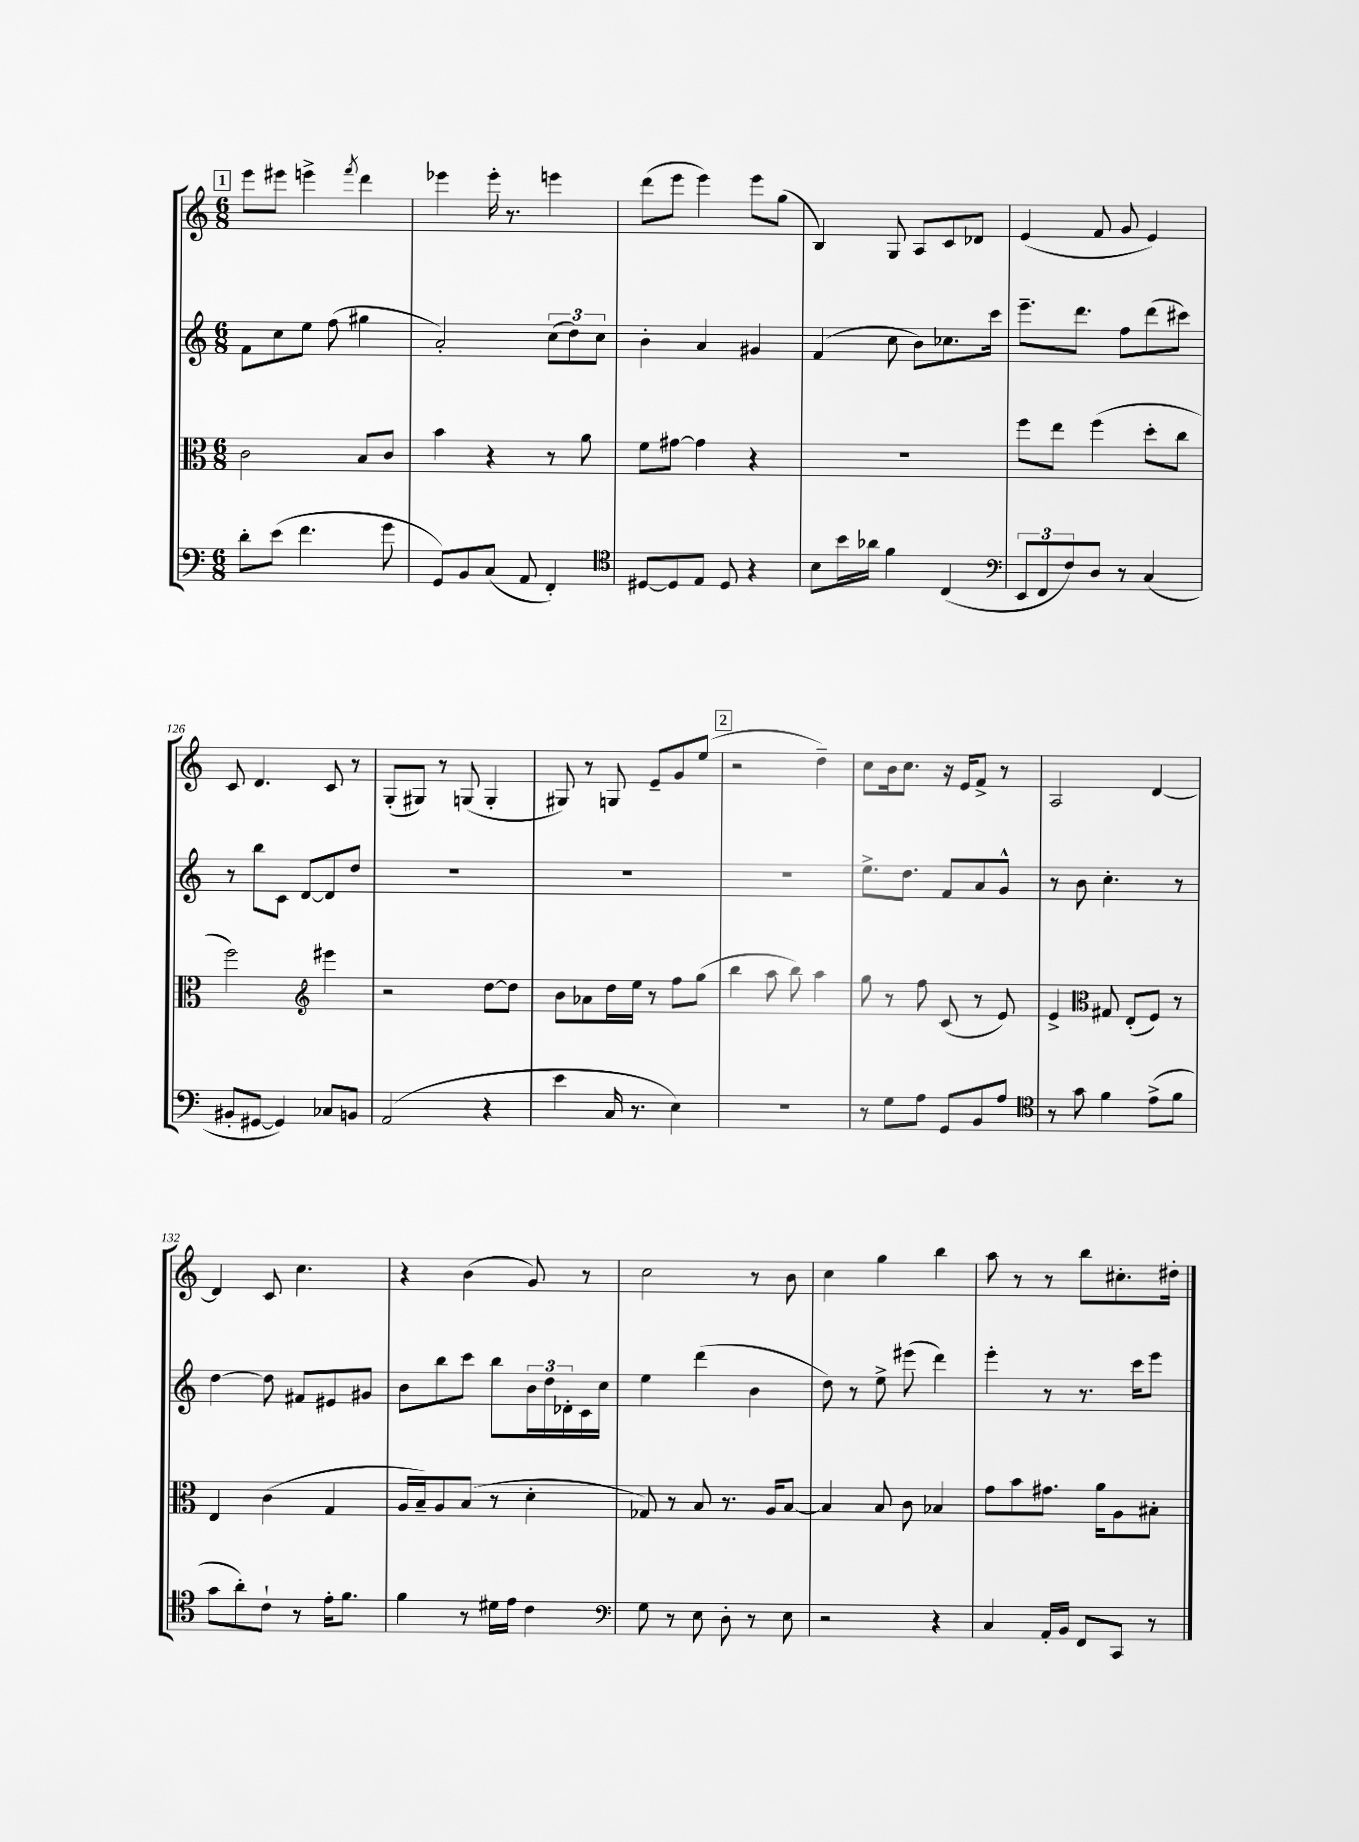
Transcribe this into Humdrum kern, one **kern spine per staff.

**kern	**kern	**kern	**kern
*staff4	*staff3	*staff2	*staff1
*clefF4	*clefC3	*clefG2	*clefG2
*k[]	*k[]	*k[]	*k[]
*M6/8	*M6/8	*M6/8	*M6/8
8d'	2c	8f	8eee
(8e	.	8cc	8eee#
4.f	.	8ee	4eee^
.	.	(8ff	.
.	.	.	8qfff
.	8B	4gg#	4ddd
8g	8c	.	.
=	=	=	=
8GG)	4b	2a')	4eee-
8BB	.	.	.
(8C	4r	.	16eee-'
.	.	.	8.r
8AA	.	.	.
4FF')	8r	(12cc	4eee
.	.	12dd)	.
.	8a	.	.
.	.	12cc	.
=	=	=	=
*clefC4	*	*	*
[8D#	8f	4b'	(8ddd
8D#]	[8g#	.	8eee
8E	4g#]	4a	4eee)
8D#	.	.	.
4r	4r	4g#	8eee
.	.	.	(8gg
=	=	=	=
8B	2.r	(4f	4B)
16b	.	.	.
16a-	.	.	.
4f	.	8cc	8G
.	.	8b)	8A
(4C	.	8.cc-	8c
.	.	.	8d-
.	.	16ccc	.
=	=	=	=
*clefF4	*	*	*
12EE	8ff	8.eee~	(4e
12FF	.	.	.
.	8ee	.	.
12F)	.	.	.
.	.	8.ddd	.
8D	(4ff	.	8f
8r	.	8ff	8g
(4C	8dd'	(8ddd	4e)
.	8cc	8ccc#)	.
=	=	=	=
8BB#'	2ff)	8r	8c
[8GG#	.	8bb	4.d
4GG#])	.	8c	.
.	.	[8d	.
*	*clefG2	*	*
8C-	4eee#	8d]	8c
8BB	.	8dd	8r
=	=	=	=
(2AA	2r	2.r	(8G'
.	.	.	8G#)
.	.	.	8r
.	.	.	(8G
4r	[8dd	.	4G'
.	8dd]	.	.
=	=	=	=
4e	8b	2.r	8G#)
.	8a-	.	8r
16C	16dd	.	8G
8.r	16ee	.	.
.	8r	.	8e~
4E)	8ff	.	8g
.	(8gg	.	(8ee
=	=	=	=
2.r	4bb	2.r	2r
.	8aa	.	.
.	8bb)	.	.
.	4aa	.	4dd~)
=	=	=	=
8r	8gg	8.ee^	8cc
8G	8r	.	16b
.	.	8.dd	8.cc
8A	8ff	.	.
8GG	(8c	8f	16r
.	.	.	16e
8BB	8r	8a	8f^
8A	8e)	8g^^	8r
=	=	=	=
*clefC4	*	*	*
8r	4e^	8r	2A
8g	.	8b	.
*	*clefC3	*	*
4f	8G#	4.cc'	.
.	(8E'	.	.
(8e^	8F)	.	[4d
8f	8r	8r	.
=	=	=	=
8g	4E	[4dd	4d]
8a')	.	.	.
8c`	(4c	8dd]	8c
8r	.	8f#	4.cc
16e'	4G	8e#	.
8.f	.	.	.
.	.	8g#	.
=	=	=	=
4f	16A	8b	4r
.	16B~)	.	.
.	8A	8bb	.
8r	(8B	8ccc	(4b
16d#	8r	8bb	.
16e	.	.	.
4c	4d'	24b	8g)
.	.	24dd	.
.	.	24d-'	.
.	.	16c	8r
.	.	16cc	.
=	=	=	=
*clefF4	*	*	*
8G	8G-)	4ee	2cc
8r	8r	.	.
8E	8B	(4ddd	.
8D'	8.r	.	.
8r	.	4b	8r
.	16A	.	.
8E	[8B	.	8b
=	=	=	=
2r	4B]	8dd)	4cc
.	.	8r	.
.	8B	8ee^	4gg
.	8c	(8eee#	.
4r	4B-	4ddd)	4bb
=	=	=	=
4C	8g	4eee'	8aa
.	8b	.	8r
16AA'	8.g#	8r	8r
16BB	.	.	.
8FF	.	8.r	8bb
.	16a	.	.
8CC	8A	.	8.cc#'
.	.	16ccc	.
8r	8B#'	8eee	.
.	.	.	16dd#'
==	==	==	==
*-	*-	*-	*-
